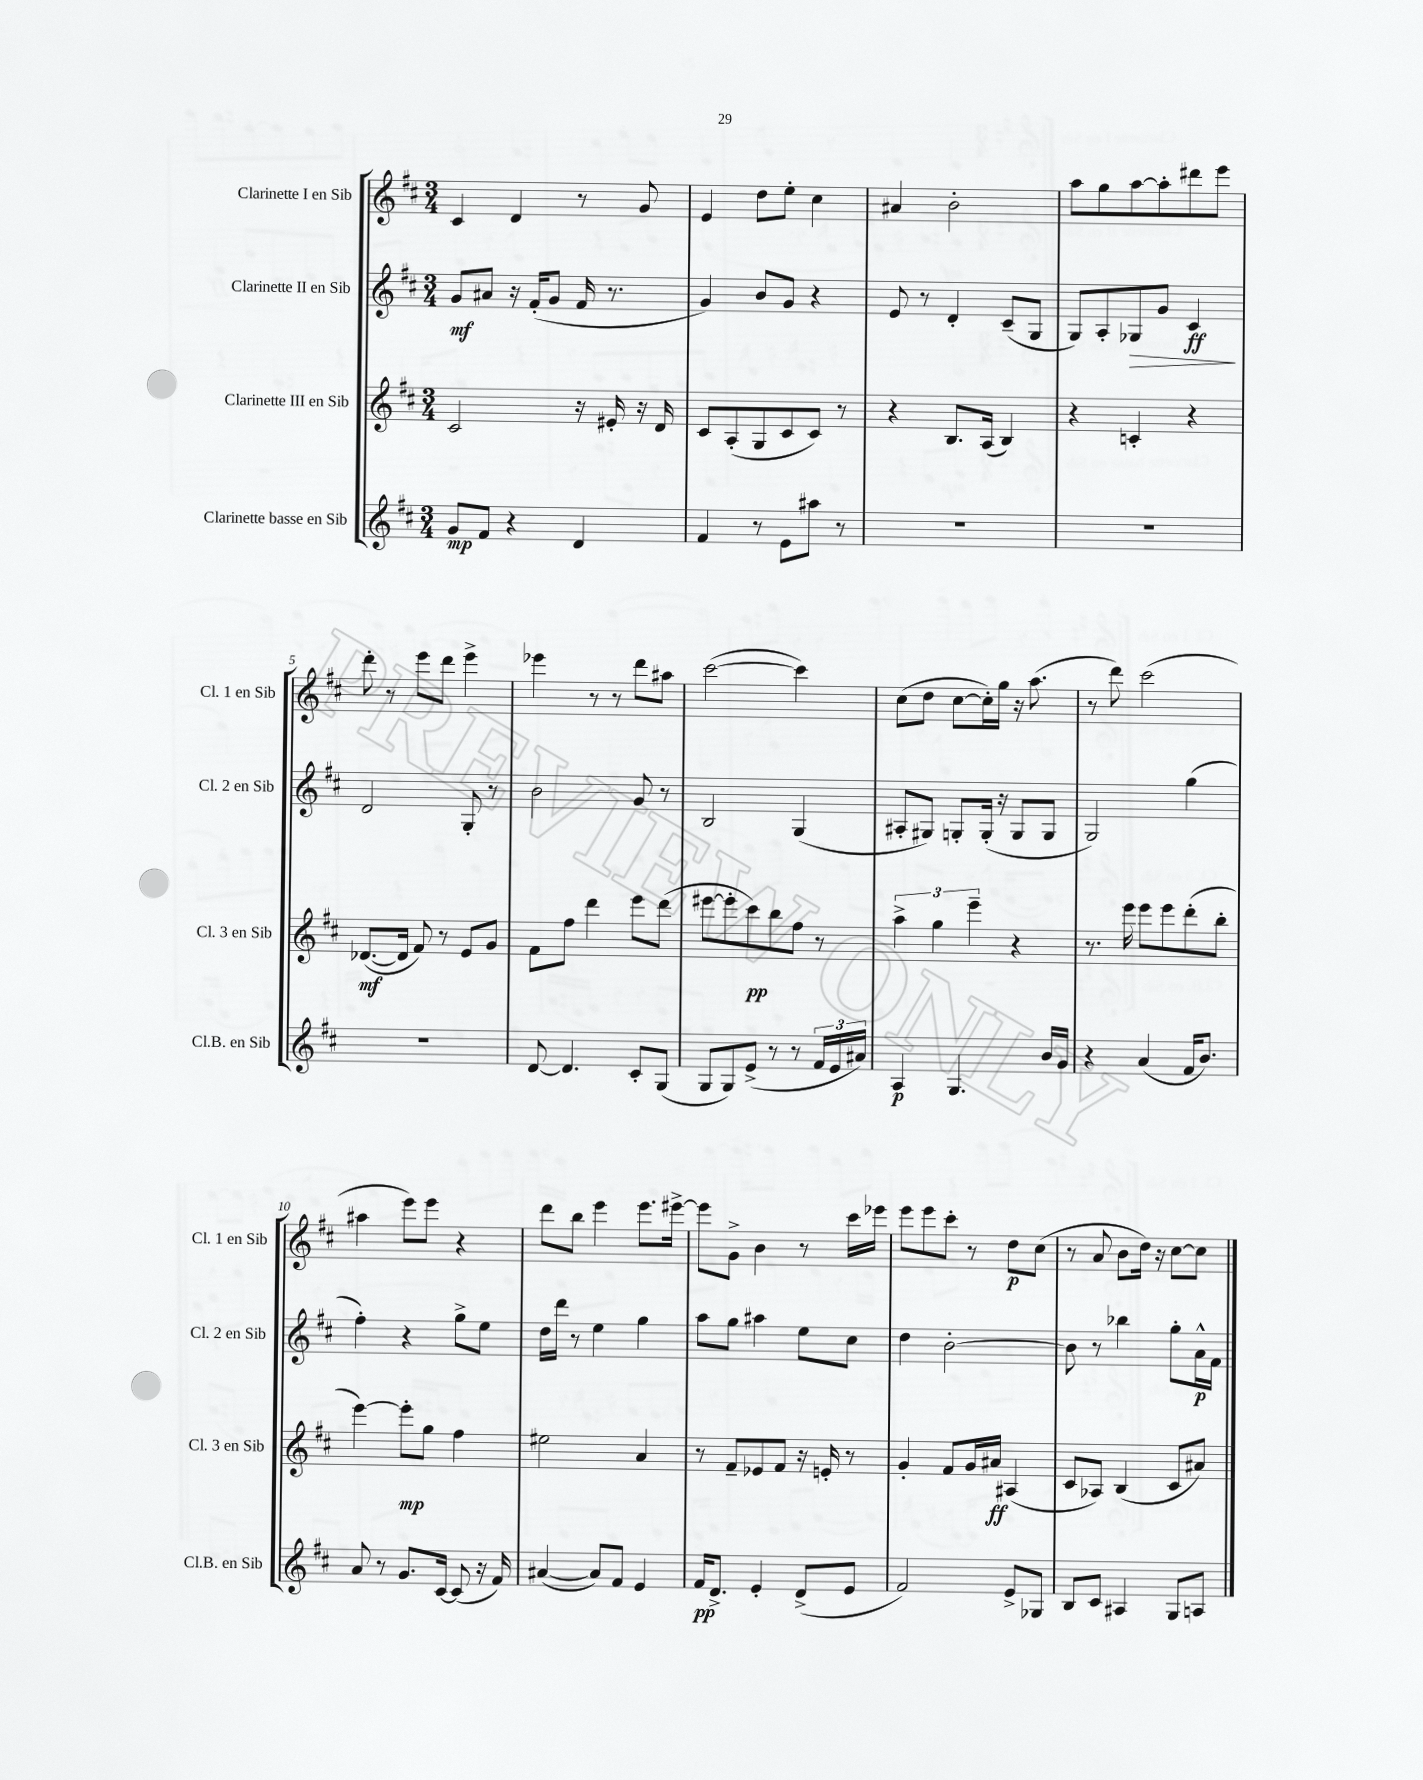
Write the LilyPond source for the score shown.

<<
\new StaffGroup <<
\new Staff = "s0" \with { instrumentName = "Clarinette I en Sib" shortInstrumentName = "Cl. 1 en Sib" } {
    \clef treble \key d \major \numericTimeSignature \time 3/4
    cis'4 d'4 r8 g'8 |
    e'4 d''8 e''8-. cis''4 |
    ais'4 b'2-. |
    a''8 g''8 a''8~ a''8-. dis'''8 e'''8 |
    d'''8-. r8 e'''8 d'''8 e'''4-> |
    ees'''4 r8 r8 d'''8 ais''8 |
    cis'''2~( cis'''4) |
    cis''8( d''8 cis''8~ cis''16-.) g''16 r16 a''8.( |
    r8 d'''8) cis'''2( |
    ais''4 e'''8) e'''8 r4 |
    d'''8 b''8 e'''4 e'''8. eis'''16~-> |
    eis'''8 g'8-> b'4 r8 cis'''16 ees'''16 |
    e'''8 e'''8 cis'''8-. r8 d''8\p cis''8( |
    r8 a'8 b'8 d''16) r16 cis''8~ cis''8 \bar "|." |
}
\new Staff = "s1" \with { instrumentName = "Clarinette II en Sib" shortInstrumentName = "Cl. 2 en Sib" } {
    \clef treble \key d \major \numericTimeSignature \time 3/4
    g'8\mf ais'8 r16 fis'16-.( g'8 fis'16 r8. |
    g'4) b'8 g'8 r4 |
    e'8 r8 d'4-. cis'8--( g8 |
    g8) a8-. ges8\> g'8 cis'4\ff\! |
    d'2 g8-. r8 |
    b'2 g'8 r8 |
    b2 g4( |
    ais8-. gis8) g8-. g16-.( r16 g8 g8 |
    g2) g''4( |
    fis''4-.) r4 g''8-> e''8 |
    d''16 d'''16 r8 e''4 g''4 |
    a''8 g''8 ais''4 e''8 cis''8 |
    d''4 b'2~-. |
    b'8 r8 bes''4 g''8-. a'16-^\p fis'16 \bar "|." |
}
\new Staff = "s2" \with { instrumentName = "Clarinette III en Sib" shortInstrumentName = "Cl. 3 en Sib" } {
    \clef treble \key d \major \numericTimeSignature \time 3/4
    cis'2 r16 eis'16-. r16 d'16 |
    cis'8 a8-.( g8 cis'8 cis'8) r8 |
    r4 b8. a16( b4) |
    r4 c'4-. r4 |
    des'8.~\mf( des'16 fis'8) r8 e'8 g'8 |
    fis'8 fis''8 d'''4 e'''8 d'''8( |
    eis'''8~ eis'''8-. cis'''8\pp) b''8 fis''8 r8 |
    \tuplet 3/2 { a''4-> g''4 e'''4-- } r4 |
    r8. e'''16 e'''8 e'''8 d'''8-.( b''8-. |
    e'''4~) e'''8-.\mp g''8 fis''4 |
    eis''2 a'4 |
    r8 fis'8-- ees'8 fis'8 r16 e'16-. r8 |
    g'4-. fis'8 g'16 ais'16\ff ais4( |
    cis'8 aes8) b4( cis'8 ais'8) \bar "|." |
}
\new Staff = "s3" \with { instrumentName = "Clarinette basse en Sib" shortInstrumentName = "Cl.B. en Sib" } {
    \clef treble \key d \major \numericTimeSignature \time 3/4
    g'8\mp fis'8 r4 d'4 |
    fis'4 r8 e'8 ais''8 r8 |
    R2. |
    R2. |
    R2. |
    d'8~ d'4. cis'8-. g8( |
    g8 g8) e'8->( r8 r8 \tuplet 3/2 { fis'16 e'16 ais'16) } |
    a4\p g4. b'16 g'16 |
    r4 a'4( fis'16 b'8.) |
    a'8 r8 g'8. cis'16~ cis'8( r16 fis'16) |
    ais'4~( ais'8) fis'8 e'4 |
    fis'16\pp d'8.-> e'4-. d'8->( e'8 |
    fis'2) e'8-> ges8 |
    b8 cis'8 ais4 g8 a8 \bar "|." |
}
>>
>>
